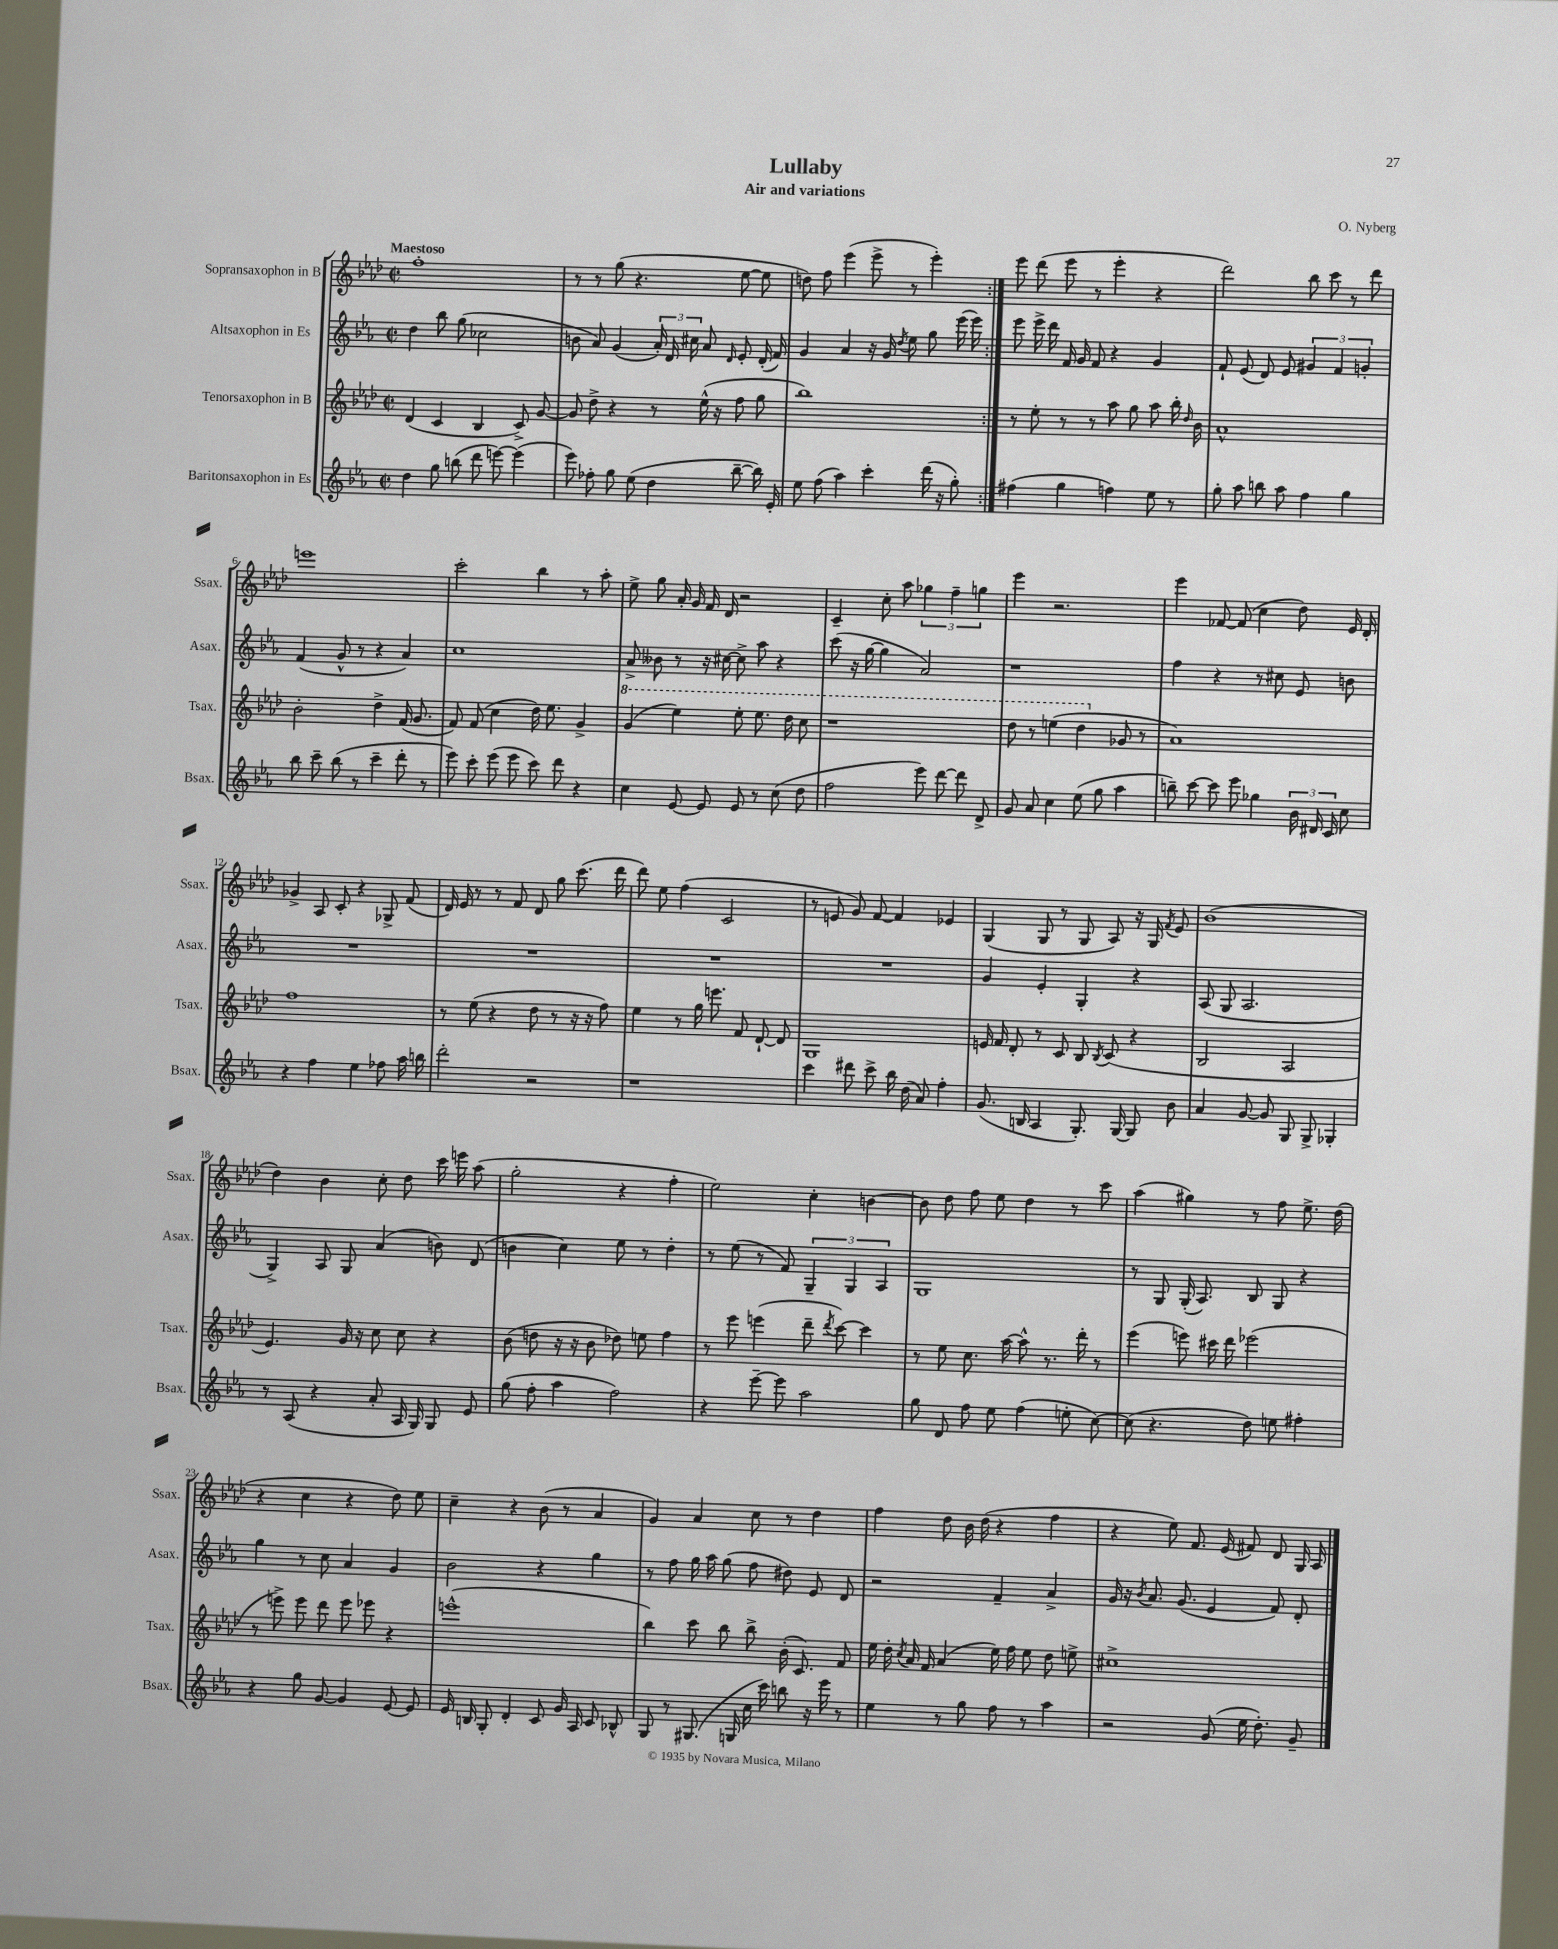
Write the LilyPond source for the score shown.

\header { title = "Lullaby" composer = "O. Nyberg" subtitle = "Air and variations" }
<<
\new StaffGroup <<
\new Staff = "s0" \with { instrumentName = "Sopransaxophon in B" shortInstrumentName = "Ssax." } {
    \clef treble \key aes \major \defaultTimeSignature \time 2/2 \tempo "Maestoso"
    \autoBeamOff \repeat volta 2 { f''1-. |
    r8 r8 g''8( r4. ees''8~ ees''8 |
    d''8) f''8 ees'''4( ees'''8-> r8 ees'''4-.) | }
    ees'''8 des'''8( ees'''8 r8 ees'''4-. r4 |
    des'''2) bes''8 c'''8 r8 des'''8 |
    e'''1 |
    c'''2-. bes''4 r8 aes''8-. |
    ees''8-> g''8 aes'16-. g'16 f'16 des'16 r2 |
    c'4-- c''8-. aes''8 \tuplet 3/2 { ges''4 f''4-- g''4 } |
    ees'''4 r2. |
    ees'''4 fes'8~ fes'8( c''4 des''8) ees'16 des'16-. |
    ges'4-> aes8 c'8-. r4 ges8-> f'8( |
    des'16) ees'16 r8 r8 f'8 des'8 g''8 c'''8.( des'''16 |
    des'''8) ees''8 f''4( c'2 |
    r8 e'8 g'8) f'8~ f'4 ees'4 |
    g4( g8 r8 g8 aes8) r16 g16 \acciaccatura { f'8 } ees'8 |
    bes'1( |
    des''4) bes'4 c''8-. des''8 c'''16 e'''16 aes''8( |
    g''2-. r4 f''4-. |
    ees''2) c''4-. b'4~ |
    b'8 des''8 f''8 ees''8 des''4 r8 c'''8 |
    aes''4( gis''4) r8 f''8 ees''8.-> des''16( |
    r4 c''4 r4 des''8) ees''8 |
    c''4-- r4 bes'8( r8 aes'4 |
    g'4) aes'4 c''8 r8 des''4 |
    f''4 des''8 bes'16 des''16( r4 f''4 |
    r4 ees''8) f'8. ees'16( fis'8) des'8 g16 aes16 \bar "|." |
}
\new Staff = "s1" \with { instrumentName = "Altsaxophon in Es" shortInstrumentName = "Asax." } {
    \clef treble \key ees \major \defaultTimeSignature \time 2/2
    \autoBeamOff \repeat volta 2 { d''4 bes''8 g''8( ces''2 |
    b'8 aes'8) g'4( \tuplet 3/2 { aes'16-.) d'16 cis''16 } aes'8 \grace { d'16 } ees'8-. d'16-.( f'16) |
    g'4 aes'4 r16 g'16 \acciaccatura { d''8 } ees''8 g''8 ees'''16( ees'''16) | }
    ees'''8 ees'''16-> d'''16 f'16 g'16 f'8 r4 g'4 |
    f'8-! ees'8( d'8) ees'8 \tuplet 3/2 { gis'4 f'4 g'4-. } |
    f'4( g'8-^ r8 r4 aes'4) |
    c''1 |
    aes'8-> beses'8 r8 r16 cis''16~ cis''8-> aes''8 r4 |
    c'''8( r16 g''16~ g''4 aes'2) |
    r1 |
    f''4 r4 r8 cis''8 ees'8 b'8 |
    R1 |
    R1 |
    R1 |
    R1 |
    g'4 ees'4-. g4-. r4 |
    aes8( g8 aes2. |
    g4->) aes8 g8 aes'4( b'8) d'8( |
    b'4 c''4) ees''8 r8 d''4-. |
    r8 ees''8( r8 f'8) \tuplet 3/2 { g4-- g4 aes4 } |
    g1 |
    r8 g8 g16-.( aes8.) bes8 g8 r4 |
    g''4 r8 c''8 aes'4 g'4 |
    bes'2 r4 g''4 |
    r8 f''8 g''16 aes''16 g''8( f''8 dis''8) ees'8 d'8 |
    r2 f'4-- aes'4-> |
    g'16 r16 \acciaccatura { bes'8 } aes'8. g'8.( ees'4 f'8) d'8-. \bar "|." |
}
\new Staff = "s2" \with { instrumentName = "Tenorsaxophon in B" shortInstrumentName = "Tsax." } {
    \clef treble \key aes \major \defaultTimeSignature \time 2/2
    \autoBeamOff \repeat volta 2 { des'4( c'4 bes4 c'8->) g'8~ |
    g'8 des''8-> r4 r8 ees''16-^( r16 f''8 g''8 |
    bes''1) | }
    r8 ees''8-. r8 r8 aes''8 g''8 aes''8 bes''16-. \grace { des''16 } bes'16 |
    aes'1-^ |
    bes'2-. des''4-> f'16( g'8. |
    f'8) f'8( c''4 des''16) ees''8. g'4-> |
    \ottava #1 g''4( ees'''4) ees'''8-. ees'''8. des'''16 c'''8 |
    r1 |
    des'''8 r8 e'''4( des'''4 \ottava #0 ges'8 r8 |
    aes'1) |
    f''1 |
    r8 ees''8( r4 des''8 r8 r16 r16 f''8) |
    ees''4 r8 g''16 e'''8. f'8 des'8~-! des'8 |
    g1 |
    e'16 f'16 des'8-. r8 c'8 bes8 \acciaccatura { bes8 } c'8( r4 |
    bes2 aes2 |
    ees'4.) g'16 r16 c''8 c''8 r4 |
    bes'8( d''8 r16 r16 bes'8 des''8) e''8 f''4 |
    r8 ees'''8 e'''4( des'''8-- \acciaccatura { des'''8 } c'''8~) c'''4 |
    r8 ees''8 c''8. aes''16~ aes''8-^ r8. des'''16-. r8 |
    ees'''4( e'''8) cis'''16 des'''16 ees'''2( |
    r8 e'''8->) e'''8 des'''8 e'''8 ees'''8 r4 |
    e'''1-^( |
    bes''4) c'''8 bes''8 bes''8-> bes'16-.( c'8.) f'8 |
    ees''16 des''16-. \acciaccatura { c''8 } aes'16 f'16 aes'4( ees''16) f''16 ees''8 des''8 e''8-> |
    cis''1-> \bar "|." |
}
\new Staff = "s3" \with { instrumentName = "Baritonsaxophon in Es" shortInstrumentName = "Bsax." } {
    \clef treble \key ees \major \defaultTimeSignature \time 2/2
    \autoBeamOff \repeat volta 2 { d''4 g''8 b''8( d'''8 e'''8~) e'''4( |
    ees'''8) fes''8-. g''8 ees''8( d''4 bes''8~-- bes''16) ees'16-. |
    ees''8 f''8( aes''4) c'''4-. d'''16( r16 g''8-.) | }
    fis''4( g''4 f''4) ees''8 r8 |
    g''8-. aes''8 b''8 aes''8 f''4 g''4 |
    bes''8 c'''8-- bes''8( r8 c'''4-- d'''8-. r8 |
    ees'''8) c'''8-. ees'''8( ees'''8 c'''8) d'''8 r4 |
    c''4 ees'8~ ees'8 ees'8 r8 c''8( d''8 |
    f''2 ees'''8) d'''8~ d'''8 d'8-> |
    g'8 aes'8 c''4 ees''8( g''8 aes''4 |
    b''8--) c'''8~ c'''8 ees'''8 ges''4 \tuplet 3/2 { bes'16 dis'16 c'16 } c''8 |
    r4 f''4 ees''4 fes''8 aes''16 b''16 |
    d'''2-. r2 |
    r1 |
    c'''4 dis'''8 c'''8-> bes''16 d''16( aes'8) f''4-. |
    g'8.( b16 aes4 g8.-.) g16~ g8 bes'8 |
    aes'4 g'8~ g'8 g8 g8-> ges4-. |
    r8 aes8( r4 aes'8-. aes16 g16) g8 ees'8 |
    g''8( f''8-. aes''4 f''2) |
    r4 ees'''8~-- ees'''8 aes''2 |
    g''8 d'8 f''8 ees''8 f''4( e''8-. c''8~) |
    c''8( r4. d''8) e''8 fis''4-. |
    r4 g''8 g'8~ g'4 ees'8~ ees'8 |
    ees'16 b16 g8-. d'4-. c'8 g'16 aes16 c'8 bes8-^ |
    g8 r8 gis8.( g16 c''16 c'''16) b''8 r16 ees'''16 r8 |
    ees''4 r8 g''8 f''8 r8 aes''4 |
    r2 g'8( ees''16 d''8.-.) g'8-- \bar "|." |
}
>>
>>
